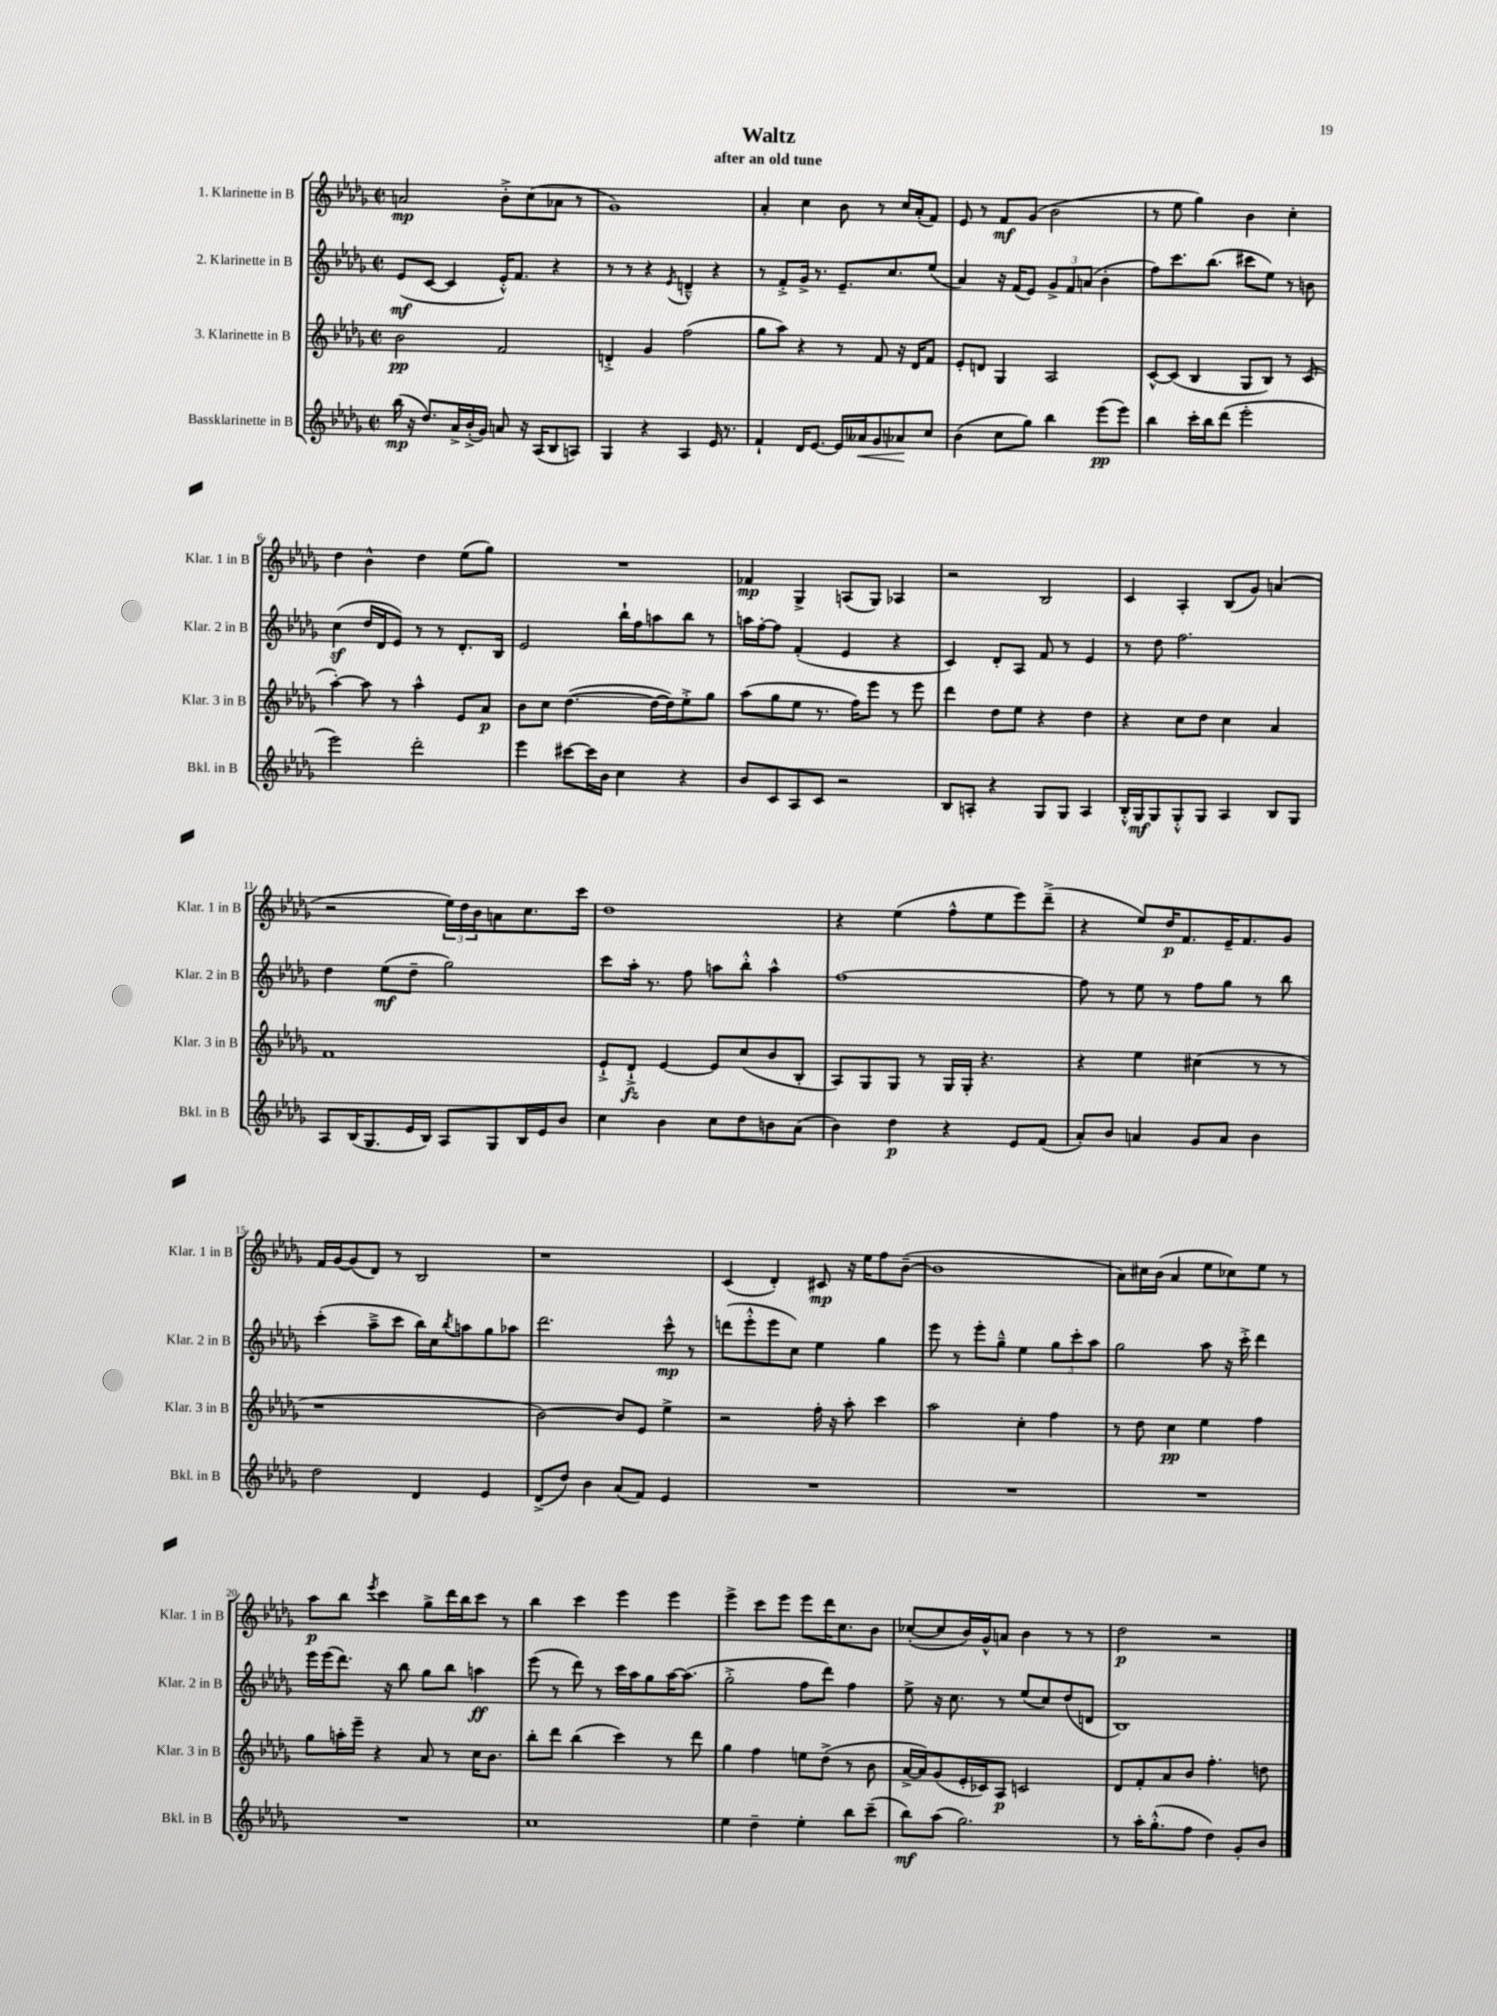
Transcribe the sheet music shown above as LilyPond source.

\header { title = "Waltz" subtitle = "after an old tune" }
<<
\new StaffGroup <<
\new Staff = "s0" \with { instrumentName = "1. Klarinette in B" shortInstrumentName = "Klar. 1 in B" } {
    \clef treble \key des \major \defaultTimeSignature \time 2/2
    a'2\mp bes'8-.-> c''8( aes'8 r8 |
    ges'1) |
    aes'4-. c''4 bes'8 r8 c''16 aes'16-.( f'8) |
    ees'8 r8 f'8\mf ges'8( bes'2 |
    r8 ees''8 ges''4) bes'4 c''4-. |
    des''4 bes'4-^ des''4 ees''8( ges''8) |
    R1 |
    fes'4\mp ges4-> a8( ges8) aes4 |
    r2 bes2 |
    c'4 aes4-. bes8( ges'8) a'4( |
    r2 \tuplet 3/2 { ees''16) des''16 bes'16 } a'8 c''8. c'''16 |
    des''1 |
    r4 ees''4( f''8-^ ees''8 ees'''8) des'''8--->( |
    r4 ees''8) des''16\p f'8. ees'16-- f'8. ges'8 |
    f'16 ges'16~ ges'8( des'8) r8 bes2 |
    r1 |
    c'4( des'4-.) cis'8\mp r16 ees''16 f''8 bes'8~--( |
    bes'1 |
    aes'8) cis''16 bes'16( aes'4 ees''8 ces''8) ees''8 r8 |
    aes''8\p bes''8 \acciaccatura { ees'''8 } c'''4 ges''8-> des'''16 bes''16 c'''8 r8 |
    bes''4 c'''4 ees'''4 ees'''4 |
    ees'''4-> c'''8 ees'''8 ees'''8 des'''16 c''8. bes'8 |
    ces''8~-.( ces''8 bes'16) ges'16-^ a'8 bes'4 r8 r8 |
    des''2\p r2 \bar "|." |
}
\new Staff = "s1" \with { instrumentName = "2. Klarinette in B" shortInstrumentName = "Klar. 2 in B" } {
    \clef treble \key des \major \defaultTimeSignature \time 2/2
    ees'8\mf( c'8~ c'4 ees'16-.-^) f'8. r4 |
    r8 r8 r4 \acciaccatura { ees'8 } d'4---^ r4 |
    r8 f'8-.-> ges'16-> r8. ees'8.-- c''8. ees''8( |
    aes'4) r16 f'16( ees'8) \tuplet 3/2 { ges'8-> f'8 a'8( } bes'4-. |
    f''8) c'''8. bes''8.( cis'''8 ees''8) r8 b'8 |
    c''4\sf( des''16 des'16 ees'8) r8 r8 des'8.-. bes16 |
    ees'2 bes''16-! f''16 a''8 bes''8 r8 |
    a''16 f''16~-. f''8 f'4-.( ees'4 r4 |
    c'4) des'8-. aes8 f'8 r8 ees'4 |
    r8 des''8 f''2. |
    des''4 ees''8\mf( des''8-- ges''2) |
    c'''8 aes''16-. r8. f''8 a''8 bes''8-.-^ a''4-^ |
    f''1~ |
    f''8 r8 ees''8 r8 f''8 ges''8 r8 bes''8 |
    c'''4-.( aes''8---> c'''8 bes''16) c''16 \acciaccatura { bes''8 } a''8 ges''8 aes''8 |
    des'''2. c'''8-^\mp r8 |
    d'''8( ees'''8-.-^ ees'''8 c''8) ees''4 ges''4 |
    ees'''8 r8 ees'''8-. ges''8---^ ees''4 \tuplet 3/2 { ges''8 c'''8-. aes''8 } |
    ges''2 aes''8 r16 c'''16-.-> des'''4 |
    ees'''16 ees'''16( des'''8.) r16 bes''8 ges''8 bes''8 a''4\ff |
    ees'''8( r8 des'''8) r8 c'''16 aes''16 ges''8 aes''16~ aes''8.( |
    ges''2-.-> f''8 des'''8) f''4 |
    ees''8-> r16 c''8. r8 ees''8( c''8) des''8( d'8 |
    bes1) \bar "|." |
}
\new Staff = "s2" \with { instrumentName = "3. Klarinette in B" shortInstrumentName = "Klar. 3 in B" } {
    \clef treble \key des \major \defaultTimeSignature \time 2/2
    bes'2\pp f'2 |
    d'4-.-> ges'4 f''2( |
    ges''8 aes''8) r4 r8 f'8 r16 des'16 f'8 |
    ees'8-. d'8 ges4 aes2 |
    c'8~-^ c'8( bes4 ges8 bes8) r8 c'8( |
    aes''4~-.) aes''8 r8 aes''4-^ ees'8 aes'8\p |
    bes'8 c''8 des''4.~( des''16~ des''16) ees''8-.-> ges''8 |
    aes''8( ges''8 ees''8 r8. f''16) ees'''8 r8 ees'''8 |
    des'''4 des''8 ees''8 r4 des''4 |
    r4 c''8 des''8 c''4 aes'4 |
    f'1 |
    ees'8-!-> des'8-!->\fz ees'4~ ees'8 c''8( bes'8 bes8-. |
    aes8) ges8 ges8 r8 ges16 ges16-. r4. |
    r4 ees''4 cis''4( r8 r8 |
    r1 |
    bes'2~) bes'8 ees'8 ees''4-> |
    r2 f''16-. r16 aes''8-. c'''4 |
    aes''2 c''4-. f''4 |
    r8 des''8 c''4\pp ees''4 f''4 |
    ges''8 a''16-. ees'''16-- r4 aes'8 r8 c''16 bes'8. |
    bes''8-. des'''8 bes''4( c'''4) r8 des'''8 |
    ges''4 f''4 e''8 des''8->( r8 bes'8 |
    aes'16~-> aes'16) ges'8( ees'16-. ces'16) aes8\p c'2 |
    des'8 f'8-. aes'8 bes'8 f''4.-. d''8 \bar "|." |
}
\new Staff = "s3" \with { instrumentName = "Bassklarinette in B" shortInstrumentName = "Bkl. in B" } {
    \clef treble \key des \major \defaultTimeSignature \time 2/2
    bes''16\mp( r16 des''8.) aes'16-> bes'16-.->( ges'16) a'8 r16 aes16( bes8 a8) |
    ges4 r4 aes4 ees'16 r8. |
    f'4-! des'16 ees'8.~ ees'16 aeses'16\< ges'8 aes'8\! c''8 |
    bes'4( c''8 ges''8) bes''4 ees'''8\pp( ees'''8) |
    bes''4 c'''16-. bes''16 des'''8( ees'''2-. |
    ees'''2) des'''2-. |
    ees'''4 cis'''8~ cis'''16 bes'16 c''4 r4 |
    bes'8 c'8 aes8 c'8 r2 |
    bes8 a8-. r4 ges8 ges8 a4 |
    bes16-.-^ ges16\mf ges8 ges8-.-^ ges8 aes4 bes8 ges8 |
    aes8 bes16( ges8. ees'16 bes16) aes8 ges8 bes16 ees'16 bes'8 |
    c''4 bes'4 c''8 des''8 b'8 aes'8( |
    bes'4) des''4\p r4 ees'8 f'8( |
    aes'8-.) bes'8 a'4 ges'8 a'8 bes'4 |
    des''2 des'4 ees'4 |
    des'8->( des''8) bes'4 aes'8( f'8) ees'4 |
    R1 |
    R1 |
    R1 |
    R1 |
    c''1 |
    ees''4 des''4-- ees''4-. bes''8 c'''8--( |
    bes''8\mf) aes''8( ges''2.) |
    r8 aes''16-. ges''8.-.-^( f''8 des''4) ges'8-. bes'8 \bar "|." |
}
>>
>>
